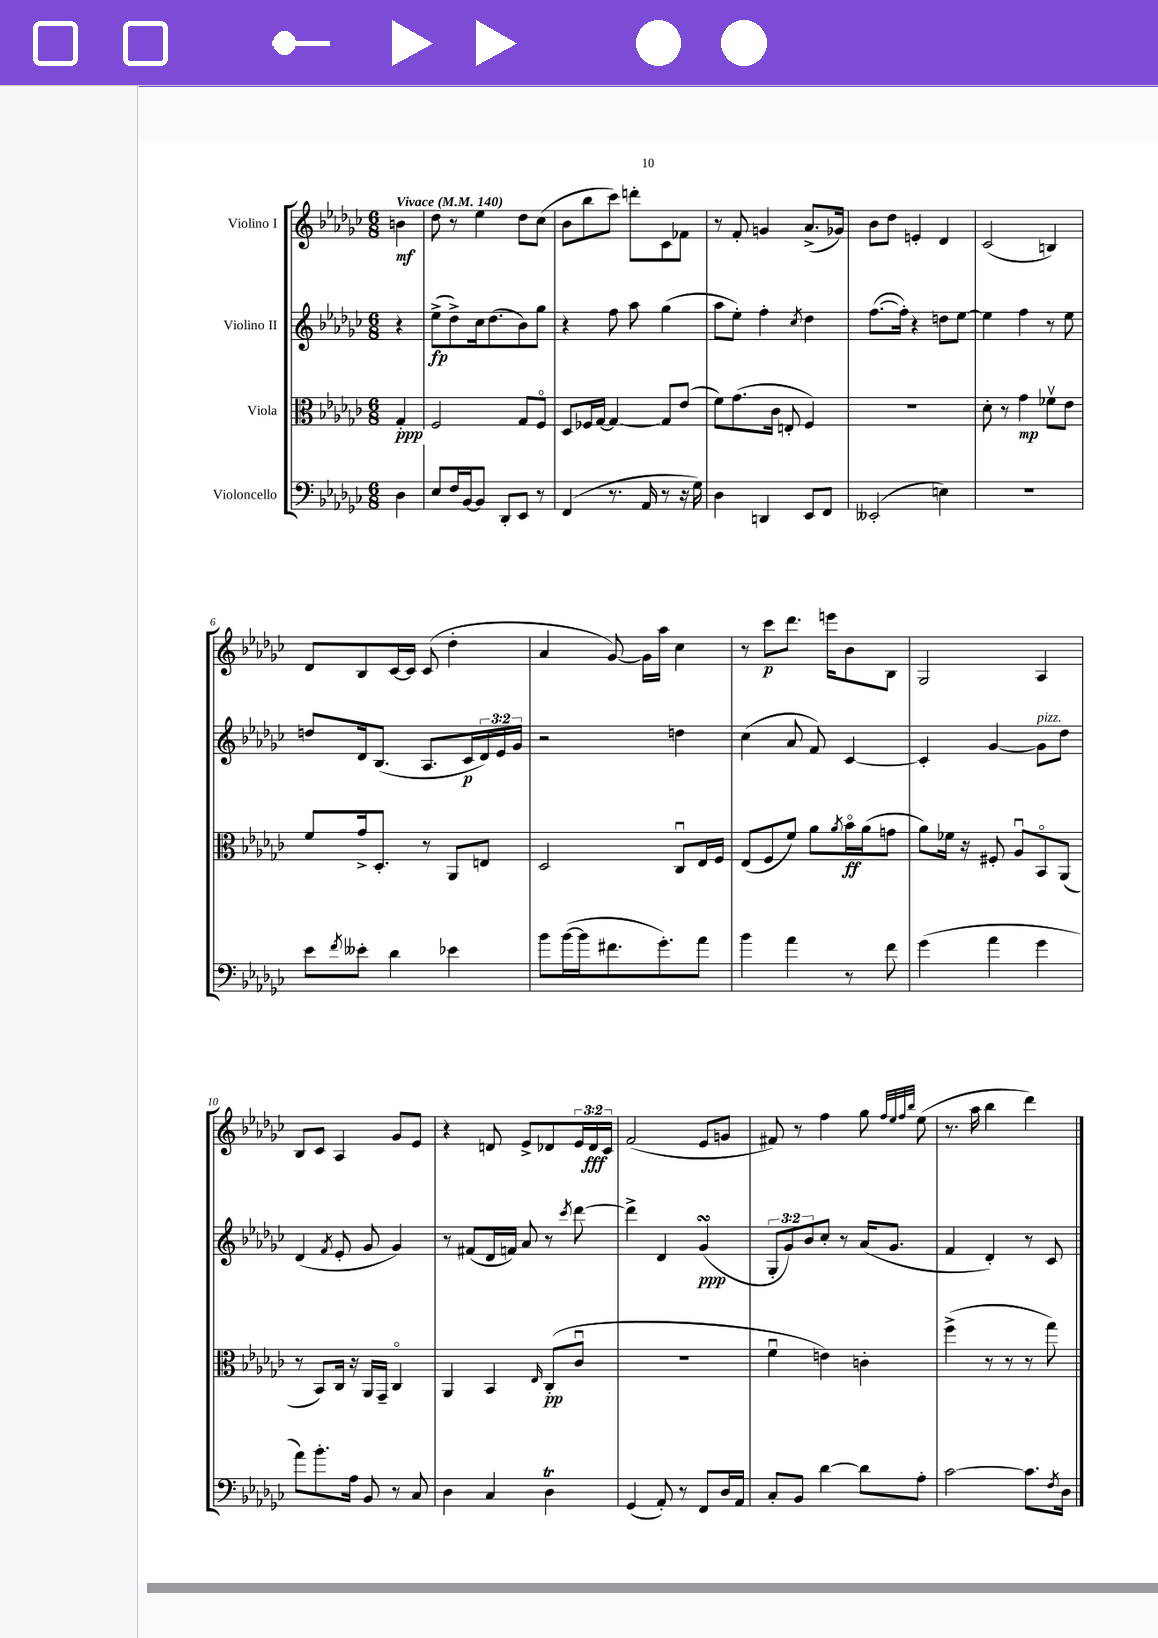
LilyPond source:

<<
\new StaffGroup <<
\new Staff = "s0" \with { instrumentName = "Violino I" } {
    \clef treble \key ges \major \numericTimeSignature \time 6/8 \override Staff.TupletNumber.text = #tuplet-number::calc-fraction-text \partial 4 \tempo "Vivace" 4 = 140
    b'4\mf |
    des''8 r8 ees''4 des''8 ces''8( |
    bes'8 bes''8 ces'''8) d'''8-. ces'8 fes'8 |
    r8 f'8-. g'4 aes'8.->( ges'16) |
    bes'8 des''8 e'4-. des'4 |
    ces'2( b4) |
    des'8 bes8 ces'16~ ces'16 ces'8( des''4-. |
    aes'4 ges'8~) ges'16 aes''16 ces''4 |
    r8 ces'''8\p des'''8. e'''16 bes'8 bes8 |
    ges2 aes4 |
    bes8 ces'8 aes4 ges'8 ees'8 |
    r4 d'8 ees'8-> des'8 \tuplet 3/2 { ees'16 des'16\fff ces'16 } |
    f'2( ees'8 g'8 |
    fis'8) r8 f''4 ges''8 \grace { f''32 ees''32 f''32 bes''32 } ees''8( |
    r8. aes''16 bes''4 des'''4) \bar "|." |
}
\new Staff = "s1" \with { instrumentName = "Violino II" } {
    \clef treble \key ges \major \numericTimeSignature \time 6/8 \override Staff.TupletNumber.text = #tuplet-number::calc-fraction-text \partial 4
    r4 |
    ees''8->\fp( des''8->) ces''16 des''8.( bes'8) ges''8 |
    r4 f''8 aes''8 ges''4( |
    aes''8 ees''8-.) f''4-. \acciaccatura { ces''8 } des''4 |
    f''8.~( f''16-.) r4 d''8 ees''8~ |
    ees''4 f''4 r8 ees''8 |
    d''8 des'16 bes8.( aes8. ces'16\p \tuplet 3/2 { des'16) ees'16 ges'16 } |
    r2 d''4 |
    ces''4( aes'8 f'8) ces'4~ |
    ces'4-. ges'4~ ges'8^\markup { \italic "pizz." } des''8 |
    des'4( \acciaccatura { f'8 } ees'8-. ges'8 ges'4) |
    r8 fis'8( des'16 f'16) aes'8 r8 \acciaccatura { ces'''8 } des'''8~ |
    des'''4-> des'4 ges'4\turn\ppp( |
    \tuplet 3/2 { ges8-. ges'8) bes'8 } ces''8-. r8 aes'16( ges'8. |
    f'4 des'4-.) r8 ces'8 \bar "|." |
}
\new Staff = "s2" \with { instrumentName = "Viola" } {
    \clef alto \key ges \major \numericTimeSignature \time 6/8 \partial 4
    ges4-.\ppp |
    f2 ges8 f8\flageolet |
    des8 fes16 ges16~ ges4~ ges8 ees'8( |
    f'8) ges'8.( ces'16 e8-. f4) |
    R2. |
    des'8-. r8 ges'4\mp fes'8\upbow ees'8 |
    f'8 ges'16-> des8.-. r8 aes,8 e8 |
    des2 ces8\downbow ees16 f16 |
    ees8( f8 f'8) aes'8 \acciaccatura { aes'8 } bes'16\flageolet\ff aes'16( g'8 |
    aes'8) fes'16 r16 fis8-. aes8\downbow bes,8\flageolet aes,8( |
    r8 bes,8) ces16 r16 aes,16 ges,16-- ces4\flageolet |
    aes,4 bes,4 \grace { ees16 } ces8-.\pp( ces'8\downbow |
    R2. |
    f'4\downbow e'4) c'4-. |
    f''4->( r8 r8 r8 ges''8) \bar "|." |
}
\new Staff = "s3" \with { instrumentName = "Violoncello" } {
    \clef bass \key ges \major \numericTimeSignature \time 6/8 \partial 4
    des4 |
    ees8 f16 bes,16~ bes,8 des,8-. ees,8 r8 |
    f,4( r8. aes,16 r8 r16 ges16) |
    des4 d,4 ees,8 f,8 |
    eeses,2-.( e4) |
    R2. |
    ees'8 \acciaccatura { f'8 } eeses'8-. des'4 ees'4 |
    bes'8 bes'16~( bes'16 fis'8. ges'8.-.) aes'8 |
    bes'4 aes'4 r8 f'8 |
    ges'4( aes'4 ges'4 |
    aes'8) bes'8.-. aes16 bes,8 r8 ces8 |
    des4 ces4 des4\trill |
    ges,4( aes,8-.) r8 f,8 des16 aes,16 |
    ces8-. bes,8 des'4~ des'8 aes8-. |
    ces'2~ ces'8. \acciaccatura { f8 } des16 \bar "|." |
}
>>
>>
